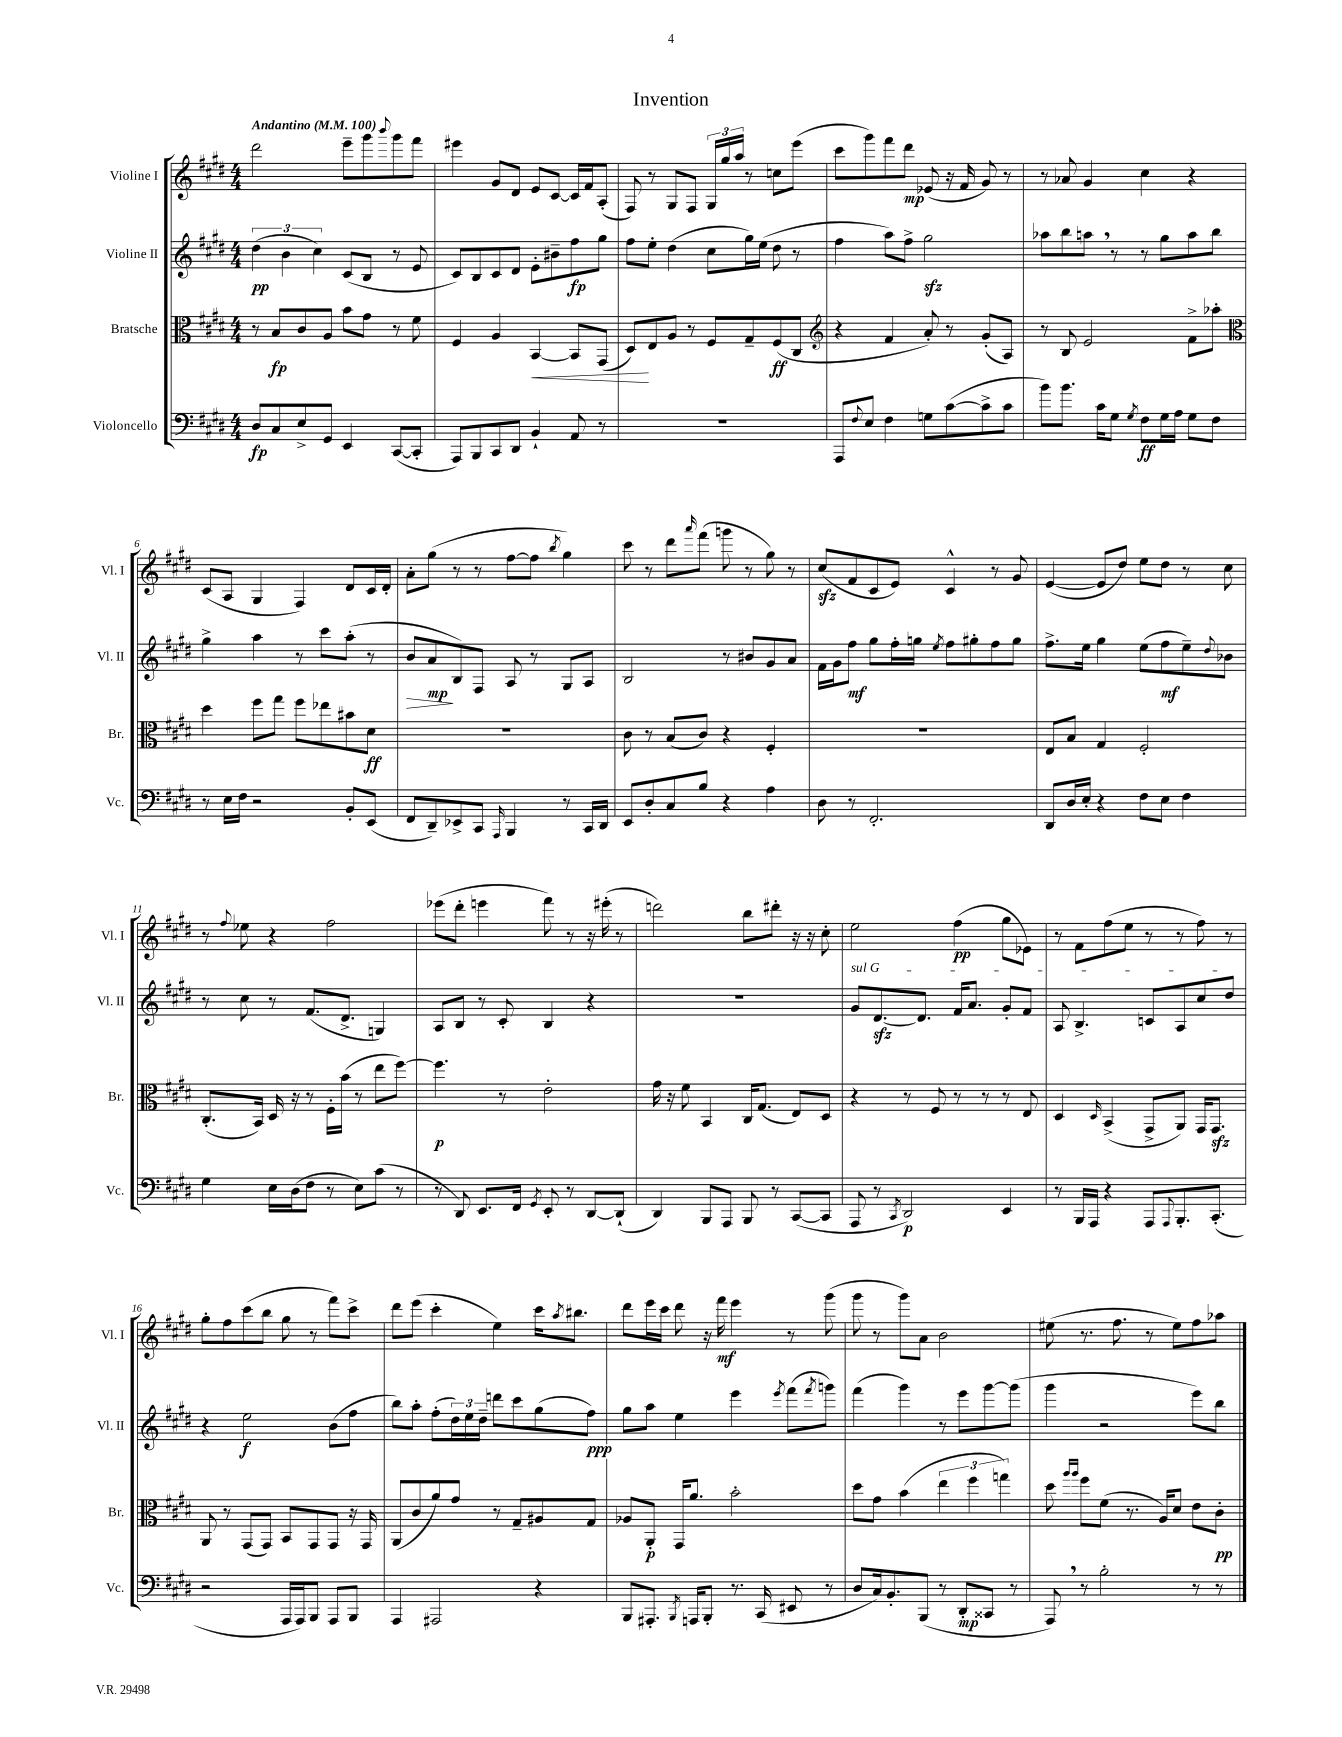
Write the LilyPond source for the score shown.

\header { title = "Invention" }
<<
\new StaffGroup <<
\new Staff = "s0" \with { instrumentName = "Violine I" shortInstrumentName = "Vl. I" } {
    \clef treble \key e \major \numericTimeSignature \time 4/4 \tempo "Andantino" 4 = 100
    dis'''2 e'''8-- gis'''8 \appoggiatura { b'''8 } gis'''8 fis'''8 |
    eis'''4 gis'8 dis'8 e'8 cis'8~ cis'16 fis'16 a8-.( |
    fis8) r8 gis8 fis8 \tuplet 3/2 { gis16 gis''16 a''16 } r8 c''8 e'''8( |
    cis'''8 gis'''8) fis'''8 dis'''8\mp ees'8( r16 fis'16 gis'8) r8 |
    r8 aes'8 gis'4 cis''4 r4 |
    cis'8( a8 gis4 fis4) dis'8 cis'16 dis'16-. |
    a'8-. gis''8( r8 r8 fis''8~ fis''8 \acciaccatura { b''8 } gis''4) |
    cis'''8 r8 dis'''8 \grace { a'''16 } fis'''8( g'''8 r8 gis''8) r8 |
    cis''8\sfz( fis'8 cis'8 e'8) cis'4-^ r8 gis'8 |
    e'4~( e'8 dis''8) e''8 dis''8 r8 cis''8 |
    r8 \appoggiatura { fis''8 } ees''8 r4 fis''2 |
    ees'''8( dis'''8-. e'''4 fis'''8) r8 r16 eis'''16-.( r8 |
    d'''2) b''8 dis'''8-. r16 r16 cis''8-. |
    e''2 fis''4\pp( gis''8 ees'8) |
    r8 fis'8 fis''8( e''8 r8 r8 fis''8) r8 |
    gis''8-. fis''8 cis'''8( b''8 gis''8 r8 fis'''8) cis'''8-> |
    dis'''8 e'''8( cis'''4-. e''4) cis'''16 \acciaccatura { a''8 } bis''8. |
    dis'''8 e'''16 cis'''16 dis'''8 r16 fis'''16\mf e'''4 r8 gis'''8( |
    gis'''8 r8 gis'''8) a'8 b'2 |
    eis''8( r8. fis''8. r8 eis''8) fis''8 aes''8 \bar "|." |
}
\new Staff = "s1" \with { instrumentName = "Violine II" shortInstrumentName = "Vl. II" } {
    \clef treble \key e \major \numericTimeSignature \time 4/4
    \tuplet 3/2 { dis''4\pp( b'4 cis''4) } cis'8( b8 r8 e'8 |
    cis'8) b8 cis'8 dis'8 e'8-. bis'8-- fis''8\fp gis''8 |
    fis''8 e''8-. dis''4( cis''8 gis''16) e''16( dis''8 r8 |
    fis''4 a''8) fis''8-> gis''2\sfz |
    aes''8 b''8 a''8 \breathe r8 r8 gis''8 a''8 b''8 |
    gis''4-> a''4 r8 cis'''8 a''8-.( r8 |
    b'8\> a'8\mp\! b8) fis8 a8 r8 gis8 a8 |
    b2 r8 bis'8 gis'8 a'8 |
    fis'16 gis'16 fis''8\mf gis''8 fis''16-. g''16 \acciaccatura { e''8 } fis''8 gis''8-. fis''8 gis''8 |
    fis''8.-> e''16 gis''4 e''8( fis''8\mf e''8--) \appoggiatura { dis''8 } bes'8 |
    r8 cis''8 r8 fis'8.( dis'8.-> g4) |
    a8 b8 r8 cis'8-. b4 r4 |
    R1 |
    \once \override TextSpanner.bound-details.left.text = \markup { \italic "sul G" } gis'8\startTextSpan dis'8.~\sfz dis'8. fis'16 a'8. gis'8-. fis'8 |
    a8 b4.-> c'8 a8 cis''8 dis''8\stopTextSpan |
    r4 e''2\f b'8( fis''8 |
    b''8) a''8-. fis''8-.( \tuplet 3/2 { dis''16) e''16 dis''16-- } d'''8 cis'''8 gis''8( fis''8\ppp) |
    gis''8 a''8 e''4 e'''4 \acciaccatura { e'''8 } fis'''8( \acciaccatura { fis'''8 } g'''8) |
    fis'''4( gis'''4) r8 e'''8 gis'''8~ gis'''8( |
    gis'''4 r2 e'''8) b''8 \bar "|." |
}
\new Staff = "s2" \with { instrumentName = "Bratsche" shortInstrumentName = "Br." } {
    \clef alto \key e \major \numericTimeSignature \time 4/4
    r8 b8\fp cis'8 a8 b'8 gis'8 r8 fis'8 |
    fis4 a4 b,4~\< b,8 gis,8( |
    dis8\!) e8 a8 r8 fis8 gis8-- fis8\ff( cis8 |
    \clef treble r4 fis'4 a'8-.) r8 gis'8-.( a8) |
    r8 b8 e'2 fis'8-> aes''8-. |
    \clef alto dis''4 fis''8 gis''8 fis''8 ees''8 bis'8 dis'8\ff |
    R1 |
    cis'8 r8 b8( cis'8) r4 fis4-. |
    R1 |
    e8 b8 gis4 fis2-. |
    cis8.-.( b,16) dis16 r16 r8 fis16-. b'16( r8 e''8 fis''8~) |
    fis''4.\p r8 e'2-. |
    gis'16 r16 fis'8 b,4 cis16 gis8.( e8) dis8 |
    r4 r8 fis8 r8 r8 r8 e8 |
    dis4 \grace { dis16 } b,4->( gis,8-> a,8) gis,16 gis,8.\sfz |
    a,8 r8 gis,8( gis,8) b,8 gis,8 gis,8 r16 gis,16 |
    a,8( cis'8 a'8) gis'8 r8 gis8-- ais8 gis8 |
    aes8 a,8-.\p gis,16 a'8. b'2-. |
    dis''8 gis'8 b'4( \tuplet 3/2 { e''4 fis''4 g''4) } |
    dis''8 \grace { a''16 a''16 } fis''8 fis'8( r8. a16) dis'8 e'8 cis'8-.\pp \bar "|." |
}
\new Staff = "s3" \with { instrumentName = "Violoncello" shortInstrumentName = "Vc." } {
    \clef bass \key e \major \numericTimeSignature \time 4/4
    dis8\fp cis8 e8-> gis,8 e,4 cis,8~( cis,8-. |
    a,,8) b,,8 cis,8 dis,8 b,4-! a,8 r8 |
    R1 |
    a,,8 \appoggiatura { fis8 } e8 fis4 g8 cis'8~( cis'8-> cis'8 |
    b'8) b'8. cis'16 gis8 \acciaccatura { gis8 } fis8\ff gis16 a16 gis8 fis8 |
    r8 e16 fis16 r2 b,8-. e,8( |
    fis,8 dis,8--) ees,8-> cis,8 \grace { a,,16 } b,,4 r8 cis,16 dis,16 |
    e,8 dis8-. cis8 b8 r4 a4 |
    dis8 r8 fis,2.-. |
    dis,8 dis16 e16-. r4 fis8 e8 fis4 |
    gis4 e16 dis16( fis8 r8 e8) cis'8( r8 |
    r8 dis,8) e,8. fis,16 \acciaccatura { gis,8 } e,8-. r8 dis,8~ dis,8-!( |
    dis,4) b,,8 a,,8 b,,8 r8 cis,8~( cis,8 |
    a,,8 r8 \acciaccatura { cis,8 } dis,2\p) e,4 |
    r8 b,,16 a,,16 r4 a,,8 \appoggiatura { a,,8 } b,,8.-. cis,8.-.( |
    r2 a,,16 a,,16) b,,8 a,,8 b,,8 |
    a,,4 ais,,2 r4 |
    b,,8 ais,,8.-. \acciaccatura { b,,8 } a,,16 b,,8-. r8. cis,16( eis,8 r8 |
    dis8 cis16) b,8.-. b,,8( r8 dis,8-.\mp cisis,8 r8 |
    a,,8) \breathe r8 b2-. r8 r8 \bar "|." |
}
>>
>>
